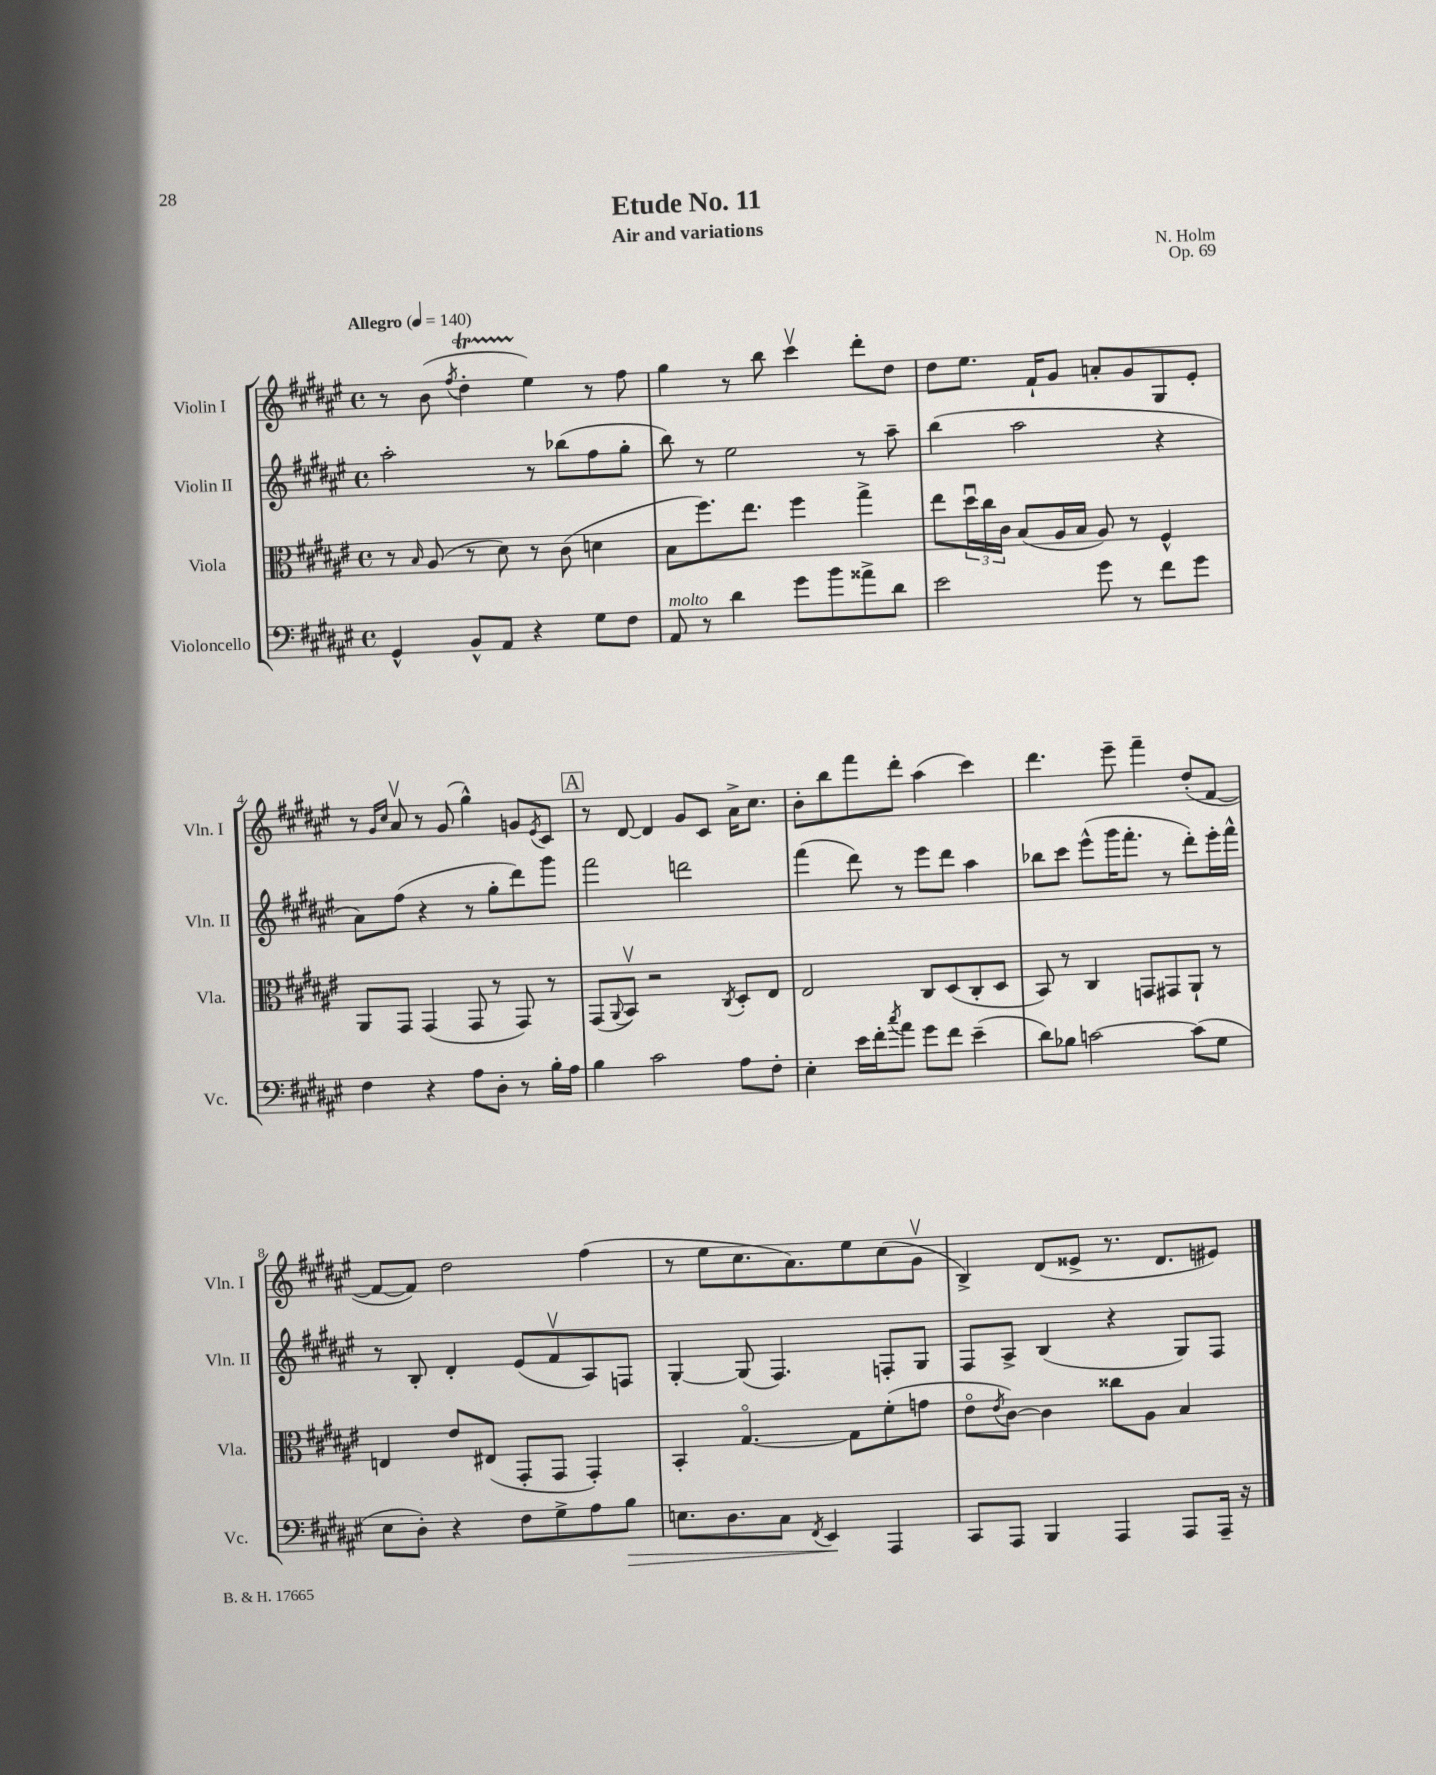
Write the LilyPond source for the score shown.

\header { title = "Etude No. 11" composer = "N. Holm" subtitle = "Air and variations" opus = "Op. 69" }
<<
\new StaffGroup <<
\new Staff = "s0" \with { instrumentName = "Violin I" shortInstrumentName = "Vln. I" } {
    \clef treble \key fis \major \defaultTimeSignature \time 4/4 \tempo "Allegro" 4 = 140
    r8 b'8( \acciaccatura { fis''8 } dis''4-.\startTrillSpan eis''4\stopTrillSpan) r8 fis''8 |
    gis''4 r8 b''8 cis'''4\upbow dis'''8-. dis''8 |
    dis''8 eis''8. fis'16-! gis'8 a'8-. gis'8 gis8 eis'8-. |
    r8 \grace { gis'16 cis''16 } ais'8\upbow r8 gis'8( gis''4-^) g'8 \acciaccatura { eis'8 } cis'8 |
    \mark \markup { \box "A" } r8 dis'8~ dis'4 gis'8 cis'8 ais'16-> cis''8. |
    b'8-. b''8 fis'''8 dis'''8-. ais''4( cis'''4) |
    dis'''4. eis'''8-- fis'''4-- dis''8-.( fis'8~ |
    fis'8~ fis'8) dis''2 fis''4( |
    r8 eis''8 cis''8. ais'8.) eis''8 cis''8( gis'8\upbow |
    b4->) dis'8( eisis'8-> r8. dis'8. eis'8) \bar "|." |
}
\new Staff = "s1" \with { instrumentName = "Violin II" shortInstrumentName = "Vln. II" } {
    \clef treble \key fis \major \defaultTimeSignature \time 4/4
    ais''2-. r8 bes''8( fis''8 gis''8-. |
    b''8) r8 eis''2 r8 ais''8-- |
    b''4( ais''2 r4 |
    ais'8) fis''8( r4 r8 gis''8-. dis'''8) gis'''8 |
    \mark \markup { \box "A" } fis'''2 d'''2 |
    fis'''4( dis'''8) r8 eis'''8 dis'''8 ais''4 |
    bes''8 cis'''8 eis'''8-^( gis'''16 fis'''8.-. r8 dis'''8-.) eis'''16-. fis'''16-^ |
    r8 b8-. dis'4-. eis'8( fis'8\upbow ais8) f8 |
    gis4~-. gis8( fis4.) f8-. gis8 |
    fis8 ais8-> b4( r4 gis8) fis8 \bar "|." |
}
\new Staff = "s2" \with { instrumentName = "Viola" shortInstrumentName = "Vla." } {
    \clef alto \key fis \major \defaultTimeSignature \time 4/4
    r8 \grace { b16 } ais8( r8 dis'8) r8 cis'8( d'4 |
    b8 fis''8.) eis''8. fis''4 gis''4-> |
    eis''8 \tuplet 3/2 { dis''16\downbow cis''16 cis'16 } b8( ais16 b16 ais8) r8 fis4-^ |
    ais,8 gis,8 gis,4( gis,8 r8 gis,8) r8 |
    \mark \markup { \box "A" } gis,8( \appoggiatura { ais,8 } b,8\upbow) r2 \acciaccatura { cis8 } dis8-. eis8 |
    eis2 cis8 dis8( cis8-. dis8 |
    b,8) r8 cis4 g,8 gis,8 ais,8-! r8 |
    e4 eis'8 eis8( gis,8-. gis,8 gis,4-.) |
    b,4-. gis4.~\flageolet gis8 fis'8-.( g'8 |
    eis'8\flageolet \acciaccatura { eis'8 } cis'8~) cis'4 cisis''8 ais8 b4 \bar "|." |
}
\new Staff = "s3" \with { instrumentName = "Violoncello" shortInstrumentName = "Vc." } {
    \clef bass \key fis \major \defaultTimeSignature \time 4/4
    gis,4-^ b,8-^ ais,8 r4 gis8 fis8 |
    ais,8^\markup { \italic "molto" } r8 dis'4 gis'8 b'8 aisis'8-> dis'8 |
    eis'2 gis'8 r8 fis'8 gis'8 |
    fis4 r4 ais8 dis8-. r8 b16-. ais16 |
    \mark \markup { \box "A" } b4 cis'2 ais8 fis8-. |
    eis4-. eis'16 fis'16-. \acciaccatura { cis''8 } ais'8 gis'8 fis'8 eis'4--( |
    dis'8) bes8 c'2~ c'8( gis8 |
    eis8 dis8-.) r4 fis8 gis8-> ais8 b8\> |
    e8. dis8. cis8 \acciaccatura { fis,8 } eis,4\! ais,,4 |
    cis,8 ais,,8 b,,4 ais,,4 ais,,8 ais,,16-- r16 \bar "|." |
}
>>
>>
